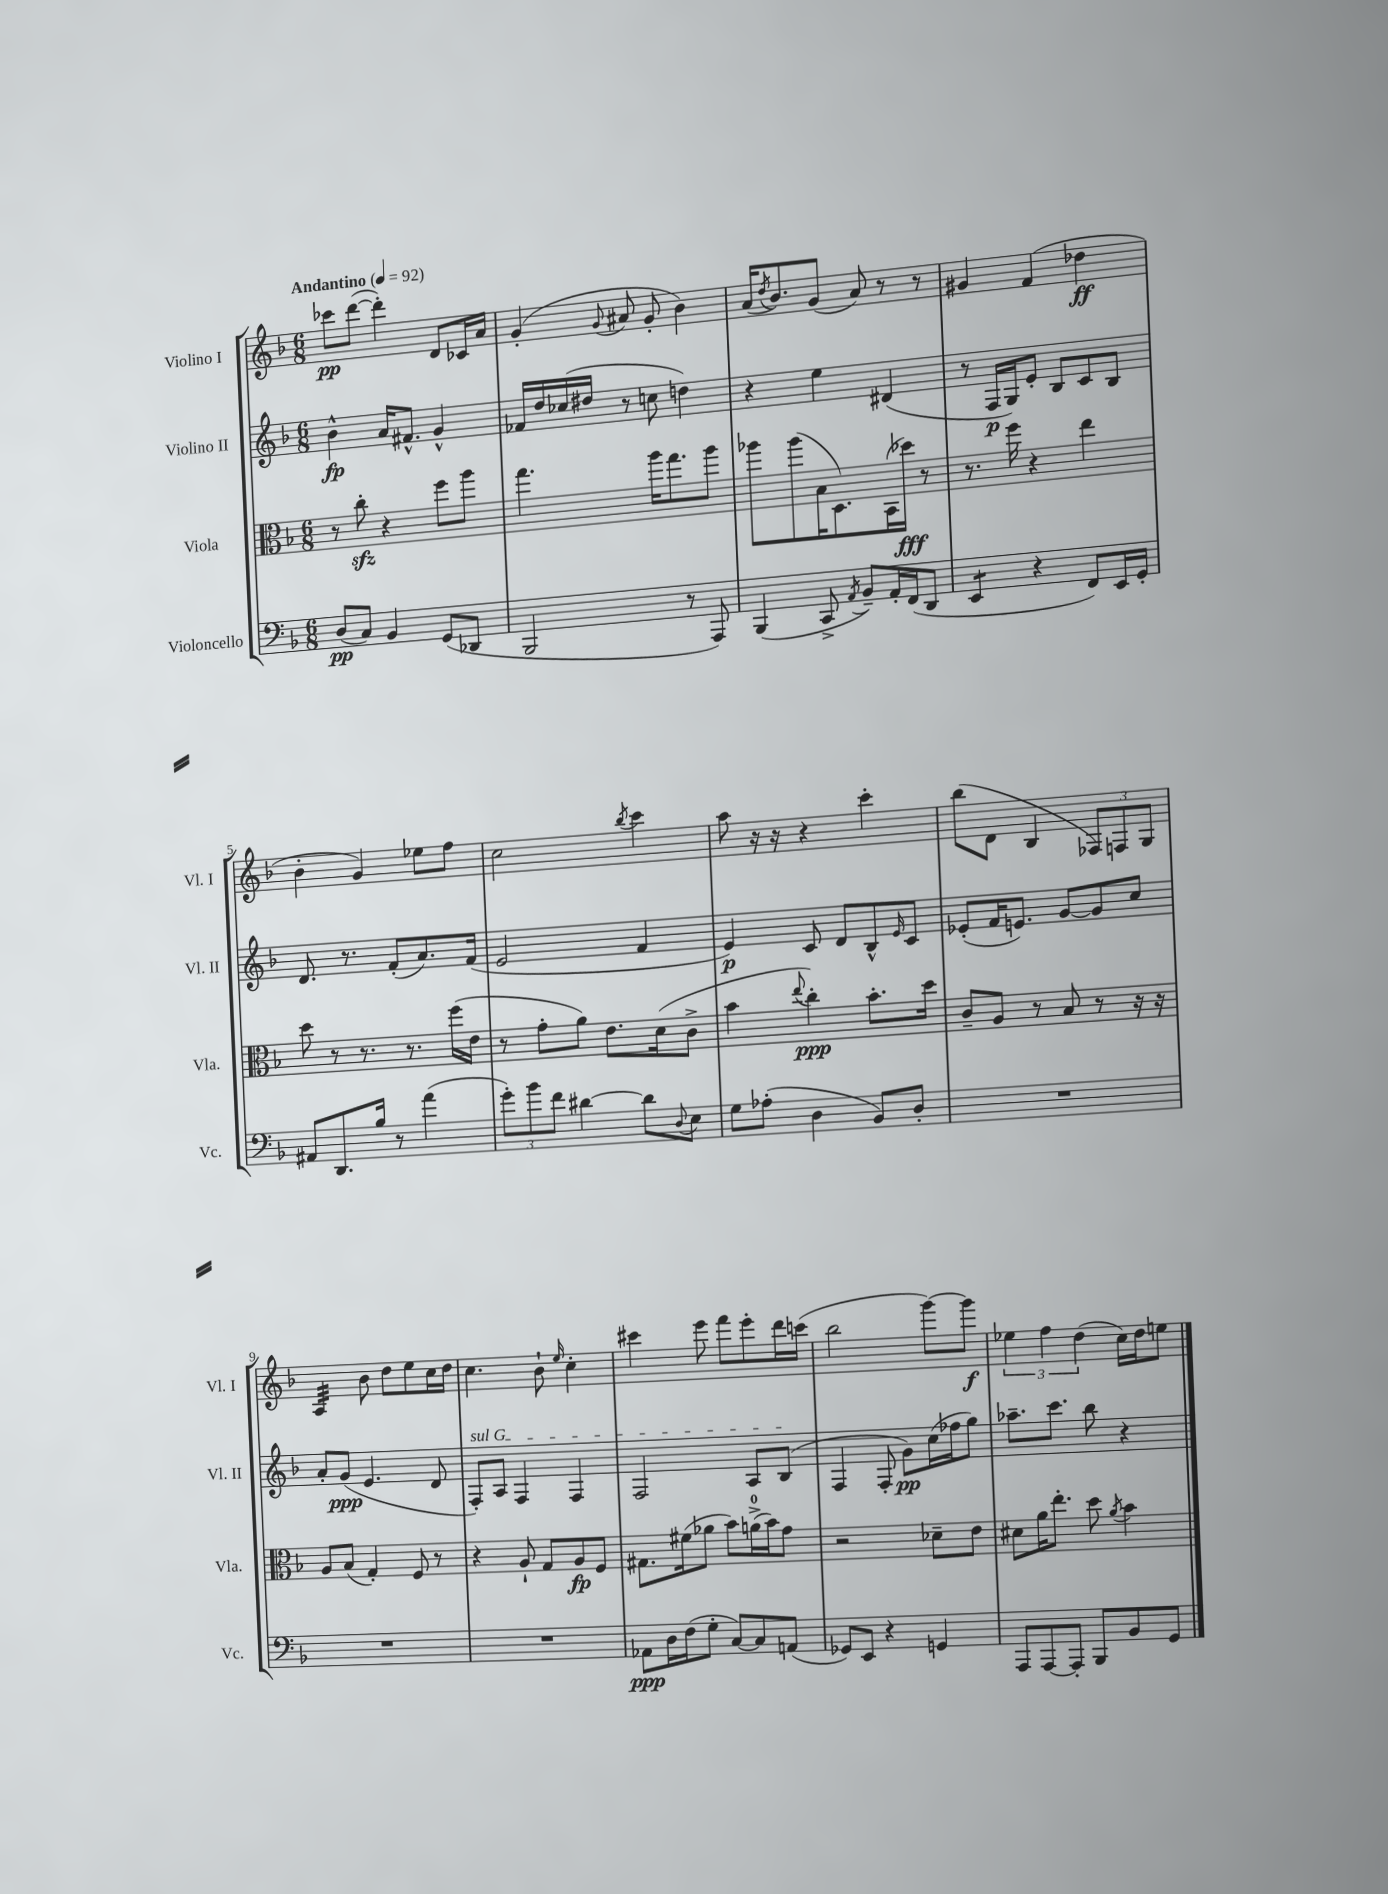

**kern	**dynam	**kern	**dynam	**kern	**dynam	**kern	**dynam
*part4	*part4	*part3	*part3	*part2	*part2	*part1	*part1
*staff4	*staff4	*staff3	*staff3	*staff2	*staff2	*staff1	*staff1
*I"Violoncello	*	*I"Viola	*	*I"Violino II	*	*I"Violino I	*
*I'Vc.	*	*I'Vla.	*	*I'Vl. II	*	*I'Vl. I	*
*clefF4	*	*clefC3	*	*clefG2	*	*clefG2	*
*k[b-]	*	*k[b-]	*	*k[b-]	*	*k[b-]	*
*M6/8	*	*M6/8	*	*M6/8	*	*M6/8	*
*MM92	*	*MM92	*	*MM92	*	*MM92	*
=1	=1	=1	=1	=1	=1	=1	=1
!	!	!	!	!	!	!LO:TX:a:B:t=Andantino	!
(8D/L	pp	8r	.	4b-^^\	fp	8ccc-X\L	pp
8C/J)	.	8cczz'\	.	.	.	([8ddd\J	.
4BB-/	.	4r	.	16a/KL	.	4ddd'\])	.
.	.	.	.	8.f#X^^/J	.	.	.
(8GG/L	.	8ff\L	.	4g^^/	.	8d/L	.
8DD-X/J	.	8aa\J	.	.	.	16c-X/L	.
.	.	.	.	.	.	16a/JJ	.
=2	=2	=2	=2	=2	=2	=2	=2
2BBB-/	.	4.gg\	.	16f-X/LL	.	(4g'/	.
.	.	.	.	16dd/	.	.	.
.	.	.	.	(16cc-X/	.	.	.
.	.	.	.	16dd#X/JJ	.	.	.
.	.	.	.	.	.	8qqg/	.
.	.	.	.	8r	.	8a#X/	.
.	.	16aa\KL	.	8ccn\	.	8g'/	.
.	.	8.gg\	.	.	.	.	.
8r	.	.	.	4ddn\)	.	4b-\)	.
8AAA/)	.	8aa\J	.	.	.	.	.
=3	=3	=3	=3	=3	=3	=3	=3
(4BBB-/	.	8aa-X\L	.	4r	.	(16a/KL	.
.	.	.	.	.	.	8qdd/	.
.	.	.	.	.	.	8.b-/)	.
.	.	(8aa-\	.	.	.	.	.
8CC^/	.	16B-\K	.	4ee\	.	(8g/J	.
.	.	8.D\)	.	.	.	.	.
8qAA/	.	.	.	.	.	.	.
8BB-~/L)	.	.	.	.	.	8a/)	.
16AA'/L	.	(16BB-\L	.	(4d#X/	.	8r	.
(16FF/J	.	16dd-X\JJ)	fff	.	.	.	.
8DD/J	.	8r	.	.	.	8r	.
=4	=4	=4	=4	=4	=4	=4	=4
*tremolo	*	*	*	*	*	*	*
8EE/L	.	8.r	.	8r	.	4g#X/	.
8EE/J	.	.	.	16F/LL	p	.	.
*Xtremolo	*	*	*	*	*	*	*
.	.	16ff\	.	16G/J)	.	.	.
4r	.	4r	.	8e'/J	.	(4f/	.
.	.	.	.	8B-/L	.	.	.
8FF/L)	.	4ee\	.	8c/	.	4dd-X\	ff
16EE/L	.	.	.	8B-/J	.	.	.
16GG'/JJ	.	.	.	.	.	.	.
!!LO:LB:g=z
=5	=5	=5	=5	=5	=5	=5	=5
8AA#X/L	.	8dd\	.	8.d/	.	4b-'\	.
8.DD/	.	8r	.	.	.	.	.
.	.	.	.	8.r	.	.	.
.	.	8.r	.	.	.	4g/)	.
16B-/Jk	.	.	.	.	.	.	.
8r	.	.	.	(8f'/L	.	.	.
.	.	8.r	.	.	.	.	.
(4a\	.	.	.	8.a/)	.	8ee-X\L	.
.	.	(16ff\LL	.	.	.	8ff\J	.
.	.	16e\JJ	.	(16f/Jk	.	.	.
=6	=6	=6	=6	=6	=6	=6	=6
12g'\L)	.	8r	.	2e/	.	2cc\	.
12b-\	.	.	.	.	.	.	.
.	.	8g'\L	.	.	.	.	.
12f\J	.	.	.	.	.	.	.
[4d#X\	.	8a\J)	.	.	.	.	.
.	.	8.e\L	.	.	.	.	.
.	.	.	.	.	.	8qbb-/	.
8d#\L]	.	.	.	4f/	.	4ccc\	.
.	.	(16d\k	.	.	.	.	.
8qqD/	.	.	.	.	.	.	.
8E\J	.	8c^\J	.	.	.	.	.
=7	=7	=7	=7	=7	=7	=7	=7
8G\L	.	4b-\	.	4e/)	p	8aa\	.
(8A-X'\J	.	.	.	.	.	16r	.
.	.	.	.	.	.	16r	.
.	.	8qqee/	.	.	.	.	.
4D\	.	4cc'\)	ppp	8c/	.	4r	.
.	.	.	.	8d/L	.	.	.
8BB-/L)	.	8.b-'\L	.	8B-^^/	.	4ccc'\	.
.	.	.	.	16qqe/	.	.	.
8D'/J	.	.	.	8c/J	.	.	.
.	.	16dd\Jk	.	.	.	.	.
=8	=8	=8	=8	=8	=8	=8	=8
2.r	.	8c~/L	.	(8e-X'/L	.	(8bb-\L	.
.	.	8A/J	.	16f/K	.	8d\J	.
.	.	.	.	8.en/J)	.	.	.
.	.	8r	.	.	.	4B-/	.
.	.	8B-/	.	[8g/L	.	.	.
.	.	8r	.	8g/]	.	12F-X/L)	.
.	.	.	.	.	.	12Fn/	.
.	.	16r	.	8cc/J	.	.	.
.	.	.	.	.	.	12G/J	.
.	.	16r	.	.	.	.	.
!!LO:LB:g=z
=9	=9	=9	=9	=9	=9	=9	=9
*	*	*	*	*	*	*tremolo	*
2.r	.	8A/L	.	8a'/L	.	32A/LLL	.
.	.	.	.	.	.	32A/	.
.	.	.	.	.	.	32A/	.
.	.	.	.	.	.	32A/	.
.	.	(8B-/J	.	(8g/J	ppp	32A/	.
.	.	.	.	.	.	32A/	.
.	.	.	.	.	.	32A/	.
.	.	.	.	.	.	32A/JJJ	.
*	*	*	*	*	*	*Xtremolo	*
.	.	4G'/)	.	4.e/	.	8b-\	.
.	.	.	.	.	.	8dd\L	.
.	.	8F/	.	.	.	8ee\	.
.	.	8r	.	8d/	.	16cc\L	.
.	.	.	.	.	.	16dd\JJ	.
=10	=10	=10	=10	=10	=10	=10	=10
!	!	!	!	!LO:TX:a:i:t=sul G	!	!	!
2.r	.	4r	.	8F'/L)	.	4.cc\	.
.	.	.	.	8A/J	.	.	.
.	.	8A`/	.	4F/	.	.	.
.	.	8G/L	.	.	.	8b-`\	.
.	.	.	.	.	.	16qqee/	.
.	.	8A/	fp	4F/	.	4cc'\	.
.	.	8F/J	.	.	.	.	.
=11	=11	=11	=11	=11	=11	=11	=11
8AA-X\L	ppp	8.G#X\L	.	2F/	.	4ccc#X\	.
16D\L	.	.	.	.	.	.	.
(16F\J	.	(16f#X\k	.	.	.	.	.
8G'\J	.	8a-X\J	.	.	.	8eee\	.
[8C/L)	.	8b-\L)	.	.	.	8fff\L	.
8C/]	.	(16an^\L	.	8A/L	.	8eee'\	.
.	.	16b-\J)	.	.	.	.	.
(8AAn/J	.	8g\J	.	(8B-/J	.	16ddd\L	.
.	.	.	.	.	.	(16cccn\JJ	.
=12	=12	=12	=12	=12	=12	=12	=12
8GG-X/L)	.	2r	.	4F/	.	2bb-\	.
8EE/J	.	.	.	.	.	.	.
4r	.	.	.	8F'/	.	.	.
.	.	.	.	8g\L)	pp	.	.
4GGn/	.	8d-X~\L	.	(16cc\L	.	[8ggg\L)	.
.	.	.	.	16ff-X\J	.	.	.
.	.	8e\J	.	8gg\J)	.	8ggg\J]	f
=13	=13	=13	=13	=13	=13	=13	=13
8AAA/L	.	8d#X\L	.	8.aa-X~\L	.	6ee-X\	.
[8AAA/	.	16a\K	.	.	.	.	.
.	.	.	.	.	.	6ff\	.
.	.	8.ee'\J	.	8.ccc\J	.	.	.
8AAA'/J]	.	.	.	.	.	.	.
.	.	.	.	.	.	(6dd\	.
8BBB-/L	.	8dd\	.	8bb-\	.	.	.
.	.	8qa/	.	.	.	.	.
8BB-/	.	4b-\	.	4r	.	16cc\LL)	.
.	.	.	.	.	.	16dd\J	.
8GG/J	.	.	.	.	.	8een\J	.
==	==	==	==	==	==	==	==
*-	*-	*-	*-	*-	*-	*-	*-
